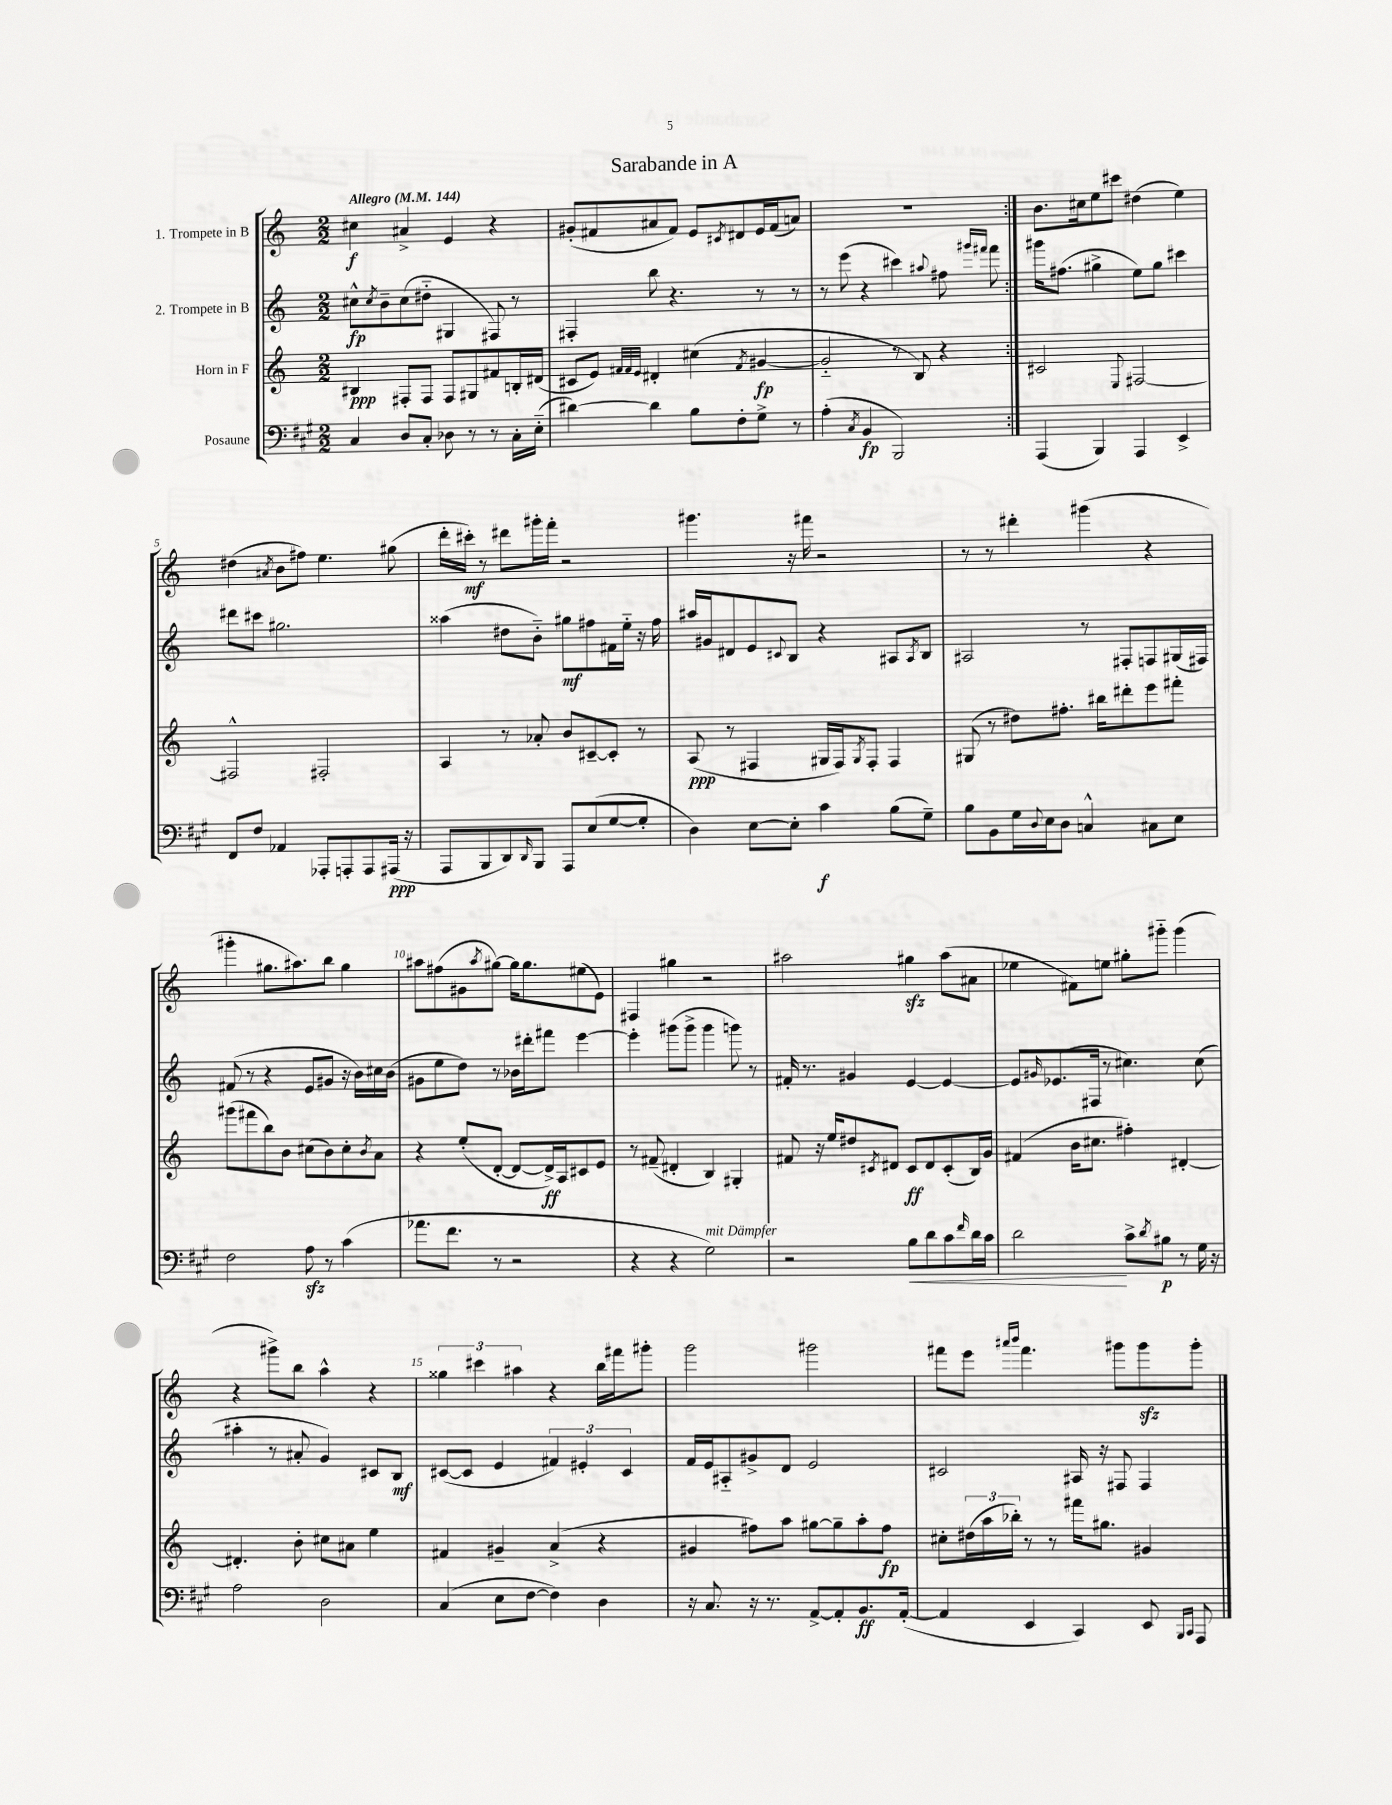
\header { title = "Sarabande in A" }
<<
\new StaffGroup <<
\new Staff = "s0" \with { instrumentName = "1. Trompete in B" } {
    \clef treble \key c \major \numericTimeSignature \time 2/2 \tempo "Allegro" 4 = 144
    \repeat volta 2 { cis''4\f ais'4-> e'4 r4 |
    gis'8-.( fis'8 ais'8 fis'8) e'8 \acciaccatura { cis'8 } dis'8 e'16 fis'16( a'8) |
    R1 | }
    b'8. cis''16 e''8 cis'''8 dis''4( e''4) |
    dis''4( \acciaccatura { ais'8 } b'8 fis''8) e''4. gis''8( |
    d'''16-. cis'''16-.\mf) r8 dis'''8 gis'''16-. f'''16-. r2 |
    gis'''4. r16 fis'''16 r2 |
    r8 r8 dis'''4-. gis'''4( r4 |
    gis'''4-. gis''8. ais''8.) b''8 gis''4 |
    ais''8 fis''8( gis'8 \acciaccatura { ais''8 } gis''8~) gis''16 gis''8. eis''8( e'8) |
    fis4 gis''4 r2 |
    ais''2 gis''4\sfz ais''8( ais'8 |
    ees''4 fis'8) e''8 gis''8-. gis'''8-_ gis'''4( |
    r4 gis'''8->) b''8 a''4-^ r4 |
    \tuplet 3/2 { gisis''4 cis'''4 ais''4 } r4 b''16 fis'''16 gis'''8-. |
    g'''2 gis'''2 |
    fis'''8 e'''8 \grace { ais'''16 b'''16 } fis'''4. gis'''8 gis'''8\sfz gis'''8-. \bar "|." |
}
\new Staff = "s1" \with { instrumentName = "2. Trompete in B" } {
    \clef treble \key c \major \numericTimeSignature \time 2/2
    \repeat volta 2 { cis''8-^\fp \acciaccatura { cis''8 } b'8-- cis''8( dis''8-_ gis4 fis8) r8 |
    fis4-. b''8 r4. r8 r8 |
    r8 e'''8( r4 cis'''4) \appoggiatura { ais''8 } fis''8 \grace { gis'''16 fis'''16 } fis'''8 | }
    gis'''16 fis''8.( gis''4-> e''8) gis''8 cis'''4 |
    dis'''8 cis'''8 gis''2. |
    aisis''4( dis''8 b'8-_) gis''8\mf fis''8 fis'16 e''16-_ r16 fis''16 |
    ais''16 gis'16 dis'8 e'8 \appoggiatura { cis'8 } b8 r4 ais8 \acciaccatura { ais8 } b8 |
    ais2 r8 fis8-. f8 gis16( fis16) |
    fis'8( r8 r4 e'8 gis'8 r16 b'16) cis''16 b'16( |
    gis'8 e''8 d''8) r8 bes'16 dis'''16-. fis'''8 e'''4~ |
    e'''4-. gis'''8( gis'''8-> gis'''4 g'''8) r8 |
    fis'16-. r8. gis'4 e'4~ e'4~ |
    e'8 \grace { gis'16 } ees'8.( fis16 r8 cis''4.) cis''8( |
    ais''4-. r8 ais'8-. g'4) cis'8 b8\mf |
    cis'8~( cis'8 e'4 \tuplet 3/2 { fis'4) eis'4-. cis'4 } |
    f'16 e'16 ais8-_ gis'8-> d'8 e'2 |
    cis'2 ais16 r16 fis8 fis4 \bar "|." |
}
\new Staff = "s2" \with { instrumentName = "Horn in F" } {
    \clef treble \key c \major \numericTimeSignature \time 2/2
    \repeat volta 2 { bis4\ppp fis8-. fis8 fis8 gis8 fis'8 b16-. dis'16( |
    cis'8 e'8) \grace { fis'32 fis'32 e'32 } dis'4-. cis''4( \acciaccatura { fis'8 } gis'4~\fp |
    gis'2-_ r8 b8) r4 | }
    cis'2 \appoggiatura { e8 } fis2~ |
    fis2-^ fis2-. |
    a4 r8 aes'8-. b'8 cis'8~-- cis'8-. r8 |
    a8\ppp( r8 fis4 gis16 fis16) \acciaccatura { gis8 } fis8-. fis4 |
    gis8( r8 dis''8) fis''8.-. bis''16 dis'''8-. e'''8 fis'''8-. |
    gis'''8( fis'''8 b''8) b'8 cis''8( b'8) cis''8-. \acciaccatura { b'8 } a'8 |
    r4 e''8-.( d'8~-. d'8~ d'16->\ff) a16 cis'8 e'8 |
    r8 fis'8--( dis'4-. b4) gis4-. |
    fis'8 r16 e''16 dis''8 \acciaccatura { cis'8 } dis'8 cis'8\ff dis'8 cis'8-.( b16) g'16 |
    fis'4( b'16 cis''8. fis''4-.) dis'4~-. |
    dis'4.-. b'8-. cis''8 ais'8 e''4 |
    fis'4 gis'4-- a'4->( r4 |
    gis'4 fis''8) a''8 gis''8~ gis''8-- a''8-. fis''8\fp |
    cis''8-. \tuplet 3/2 { dis''16( a''16 bes''16-.) } r8 r8 fis'''16 gis''8. gis'4 \bar "|." |
}
\new Staff = "s3" \with { instrumentName = "Posaune" } {
    \clef bass \key a \major \numericTimeSignature \time 2/2
    \repeat volta 2 { cis4 d8 cis8-. des8 r8 r8 cis16-. e16-_( |
    dis'4~) dis'4 b8 fis8-. gis8-> r8 |
    a4-.( \acciaccatura { cis8 } b,4\fp b,,2) | }
    a,,4( b,,4) a,,4 e,4-> |
    fis,8 fis8 aes,4 aes,,8-. a,,8-. a,,8 ais,,16\ppp( r16 |
    a,,8 b,,8 d,8) \grace { d,16 } b,,8 a,,8 e8( gis8~ gis8-. |
    d4) e8~ e8-. cis'4\f b8( gis8--) |
    b8 b,8 gis16 \appoggiatura { d8 } e16 d8 c4-^ cis8 e8 |
    fis2 a8\sfz r8 cis'4( |
    aes'8. fis'8. r8 r2 |
    r4 r4 gis2^\markup { \italic "mit Dämpfer" }) |
    r2 b8\< d'8 cis'8 \grace { fis'16 } d'16 cis'16 |
    d'2\! cis'8-> \acciaccatura { d'8 } bis8\p r8 gis16 r16 |
    a2 d2 |
    cis4( e8 fis8~ fis4) d4 |
    r16 cis8. r16 r8. a,8~-> a,8-. b,8.\ff a,16~-.( |
    a,4 e,4 cis,4) e,8 \grace { b,,16 cis,16 } a,,8 \bar "|." |
}
>>
>>
\layout { \context { \Score \override BarNumber.break-visibility = ##(#f #t #t) barNumberVisibility = #(every-nth-bar-number-visible 5) } }
